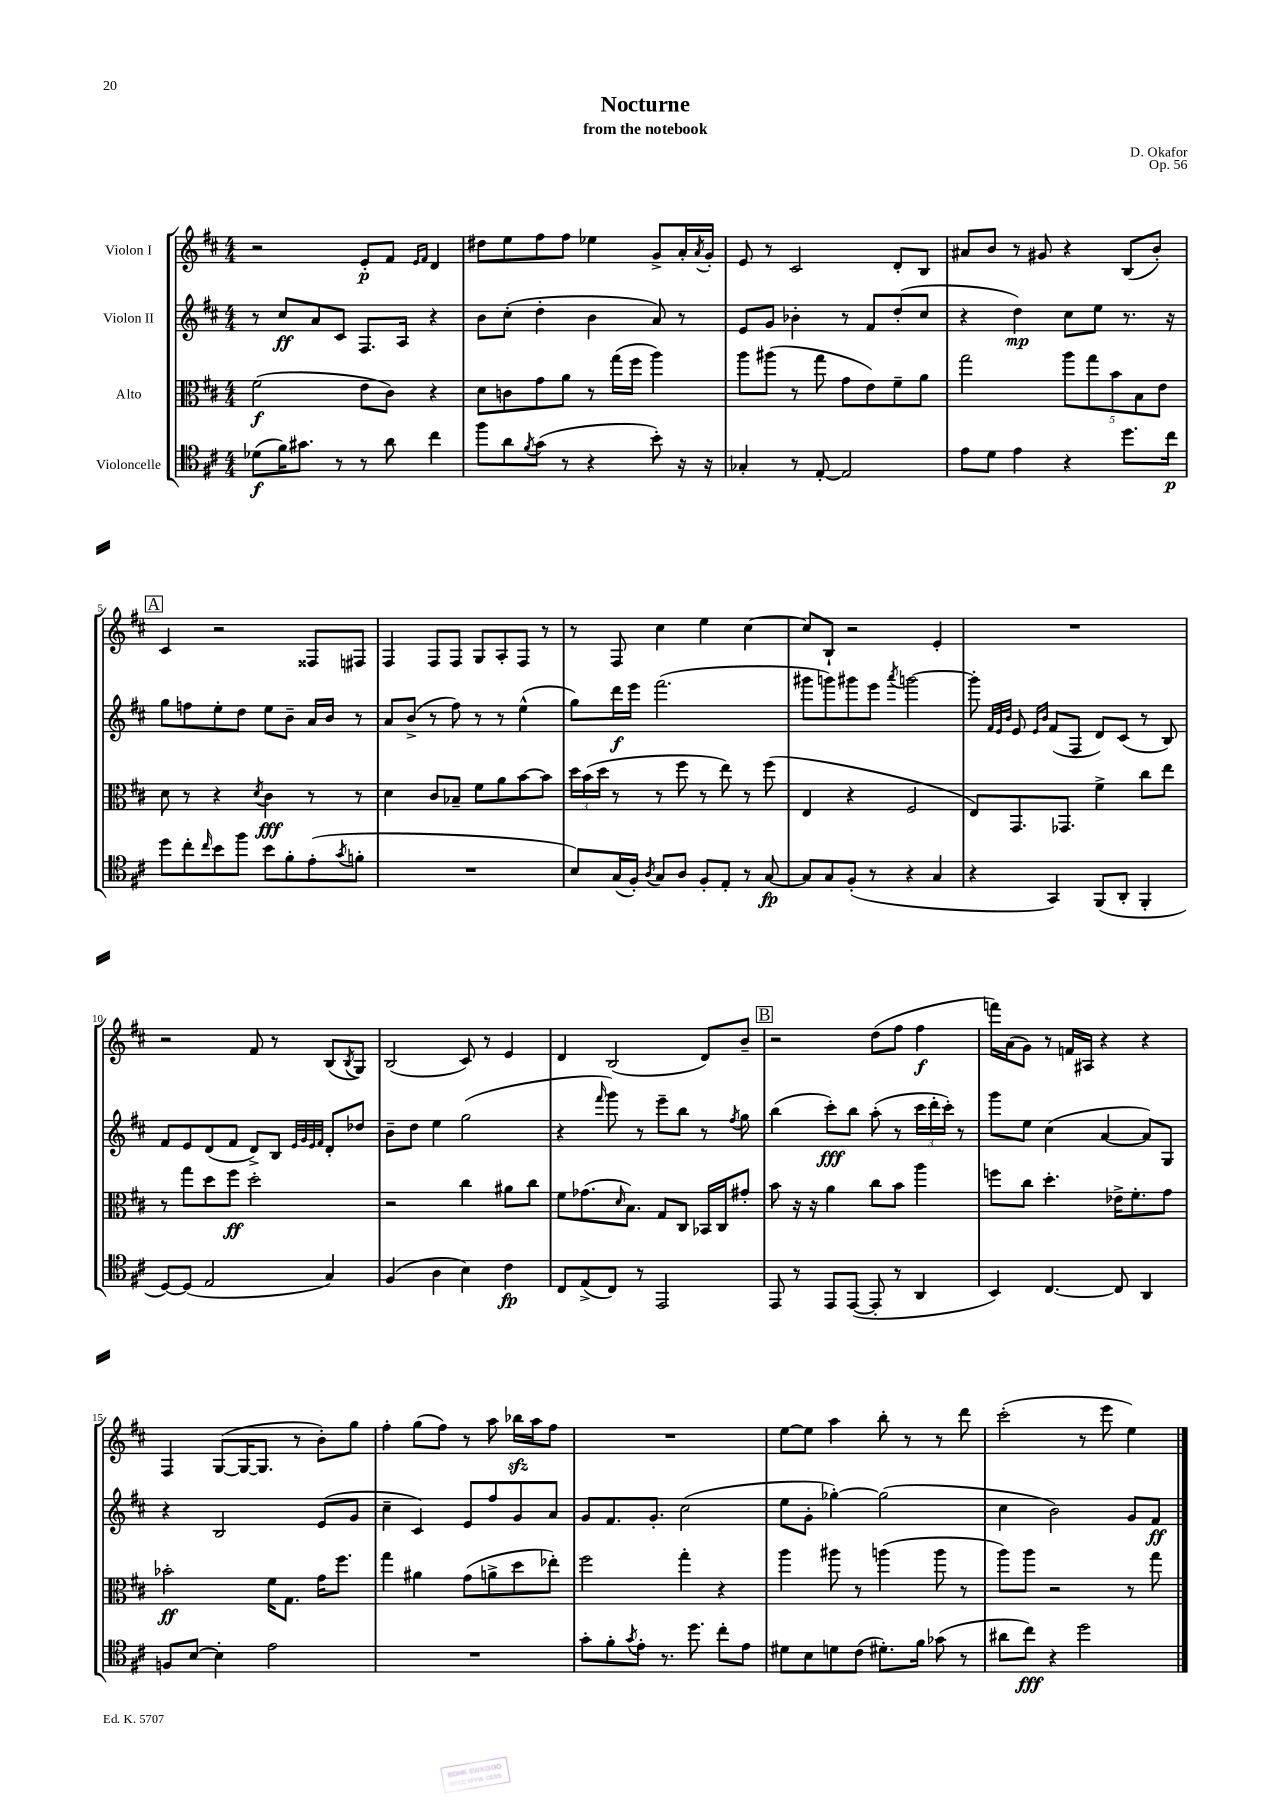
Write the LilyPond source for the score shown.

\header { title = "Nocturne" composer = "D. Okafor" subtitle = "from the notebook" opus = "Op. 56" }
<<
\new StaffGroup <<
\new Staff = "s0" \with { instrumentName = "Violon I" } {
    \clef treble \key d \major \numericTimeSignature \time 4/4
    r2 e'8-.\p fis'8 \grace { e'16 fis'16 } d'4 |
    dis''8 e''8 fis''8 fis''8 ees''4 g'8-> a'16-. \acciaccatura { a'8 } g'16-. |
    e'8 r8 cis'2 d'8-. b8 |
    ais'8 b'8 r8 gis'8 r4 b8( b'8-.) |
    \mark \markup { \box "A" } cis'4 r2 fisis8 fis8 |
    fis4 fis8 fis8 g8 a8-. fis8 r8 |
    r8 fis8 cis''4 e''4 cis''4~ |
    cis''8 b8-! r2 e'4-. |
    R1 |
    r2 fis'8 r8 b8( \acciaccatura { b8 } g8) |
    b2( cis'8) r8 e'4 |
    d'4 b2( d'8) b'8-- |
    \mark \markup { \box "B" } r2 d''8( fis''8 fis''4\f |
    f'''16) a'16( g'8) r8 f'16 ais16 r4 r4 |
    fis4 g8~( g16~ g8. r8 b'8-.) g''8 |
    fis''4-. g''8( fis''8) r8 a''8 bes''16\sfz a''16 fis''8 |
    R1 |
    e''8~ e''8 a''4 b''8-. r8 r8 d'''8 |
    cis'''2-.( r8 e'''8 e''4) \bar "|." |
}
\new Staff = "s1" \with { instrumentName = "Violon II" } {
    \clef treble \key d \major \numericTimeSignature \time 4/4
    r8 cis''8\ff a'8 cis'8 fis8. a16 r4 |
    b'8 cis''8-.( d''4-. b'4 a'8) r8 |
    e'8 g'8 bes'4-. r8 fis'8 d''8-.( cis''8 |
    r4 d''4\mp) cis''8 e''8 r8. r16 |
    \mark \markup { \box "A" } g''8 f''8 e''8-. d''8 e''8 b'8-- a'16 b'16 r8 |
    a'8 b'8->( r8 fis''8) r8 r8 e''4-^( |
    g''8) d'''16\f e'''16 fis'''2.( |
    gis'''8 g'''8) gis'''8 e'''8 \acciaccatura { a'''8 } g'''2~ |
    g'''8-. \grace { fis'32 e'32 b'32 } e'8 \grace { e'16 b'16 } fis'8( fis8 d'8) cis'8( r8 b8) |
    fis'8 e'8 d'8( fis'8 d'8->) b8 \grace { e'32 g'32 e'32 fis'32 } d'8-. des''8 |
    b'8-- d''8 e''4 g''2( |
    r4 \grace { fis'''16 } g'''8) r8 e'''8-- b''8 r8 \acciaccatura { fis''8 } g''8 |
    \mark \markup { \box "B" } b''4( cis'''8-.\fff) b''8 a''8-.( r8 \tuplet 3/2 { cis'''16 d'''16-. cis'''16-.) } r8 |
    g'''8 e''8 cis''4( a'4~ a'8) g8 |
    r4 b2 e'8( g'8 |
    cis''4-- cis'4) e'8 fis''8 g'8 a'8 |
    g'8 fis'8. g'8.-. cis''2( |
    e''8 g'8-. ges''4~-.) ges''2( |
    cis''4 b'2) g'8 fis'8\ff \bar "|." |
}
\new Staff = "s2" \with { instrumentName = "Alto" } {
    \clef alto \key d \major \numericTimeSignature \time 4/4
    fis'2\f( e'8 cis'8) r4 |
    d'8 c'8 g'8 a'8 r8 g''16( fis''16 a''4) |
    a''8 ais''8( r8 g''8 g'8 e'8) fis'8-- a'8 |
    g''2 \tuplet 5/4 { a''8 g''8 b'8 b8 e'8 } |
    \mark \markup { \box "A" } d'8 r8 r4 \acciaccatura { d'8 } cis'4\fff r8 r8 |
    d'4 cis'8 bes8-- fis'8 a'8 b'8~ b'8 |
    \tuplet 3/2 { d''16 b'16( d''16 } r8 r8 fis''8 r8 e''8) r8 fis''8( |
    e4 r4 fis2 |
    e8) g,8. ges,8. fis'4-> cis''8 e''8 |
    r8 g''8 d''8 fis''8\ff d''2-. |
    r2 cis''4 ais'8 cis''8 |
    fis'8 ges'8.( \grace { d'16 } b8.) g8 cis8 bes,16 cis16 gis'8-. |
    \mark \markup { \box "B" } b'8 r16 r16 a'4 cis''8 b'8 a''4 |
    f''8 cis''8 d''4.-. ees'16-> fis'8.-. g'8 |
    bes'2-.\ff fis'16 g8. g'16 fis''8. |
    g''4 ais'4 g'8( a'8-> d''8 ees''8-.) |
    fis''2 g''4-. r4 |
    a''4 ais''8 r8 a''4( a''8 r8 |
    a''8) a''8 r2 r8 g''8 \bar "|." |
}
\new Staff = "s3" \with { instrumentName = "Violoncelle" } {
    \clef tenor \key d \major \numericTimeSignature \time 4/4
    des'8\f( fis'16) gis'8. r8 r8 a'8 cis''4 |
    fis''8 a'8 \acciaccatura { fis'8 } g'8( r8 r4 b'8-.) r16 r16 |
    ges4-. r8 e8~-. e2 |
    e'8 d'8 e'4 r4 d''8. cis''16\p |
    \mark \markup { \box "A" } d''8 cis''8-. \grace { cis''16 } b'8 fis''8 b'8 fis'8-. e'8-.( \acciaccatura { g'8 } f'8-. |
    R1 |
    b8) g16( fis16-.) \acciaccatura { a8 } g8 a8 fis8-. e8-. r8 g8~\fp |
    g8 g8 fis8-.( r8 r4 g4 |
    r4 g,4) fis,8( a,8-. fis,4-. |
    d8~) d8( e2 g4) |
    fis4( a4 b4) cis'4\fp |
    cis8 e8->( cis8) r8 e,2 |
    \mark \markup { \box "B" } e,8 r8 e,8 e,8~( e,8-. r8 a,4 |
    b,4) cis4.~ cis8 a,4 |
    f8 b8~ b4-. e'2 |
    R1 |
    g'8-. fis'8-. \acciaccatura { g'8 } e'8-. r8. d''8. cis''8-. e'8 |
    dis'8 b8 d'8 cis'8( dis'8.-.) fis'16 ges'8( r8 |
    ais'8 cis''8\fff) r4 d''2 \bar "|." |
}
>>
>>
